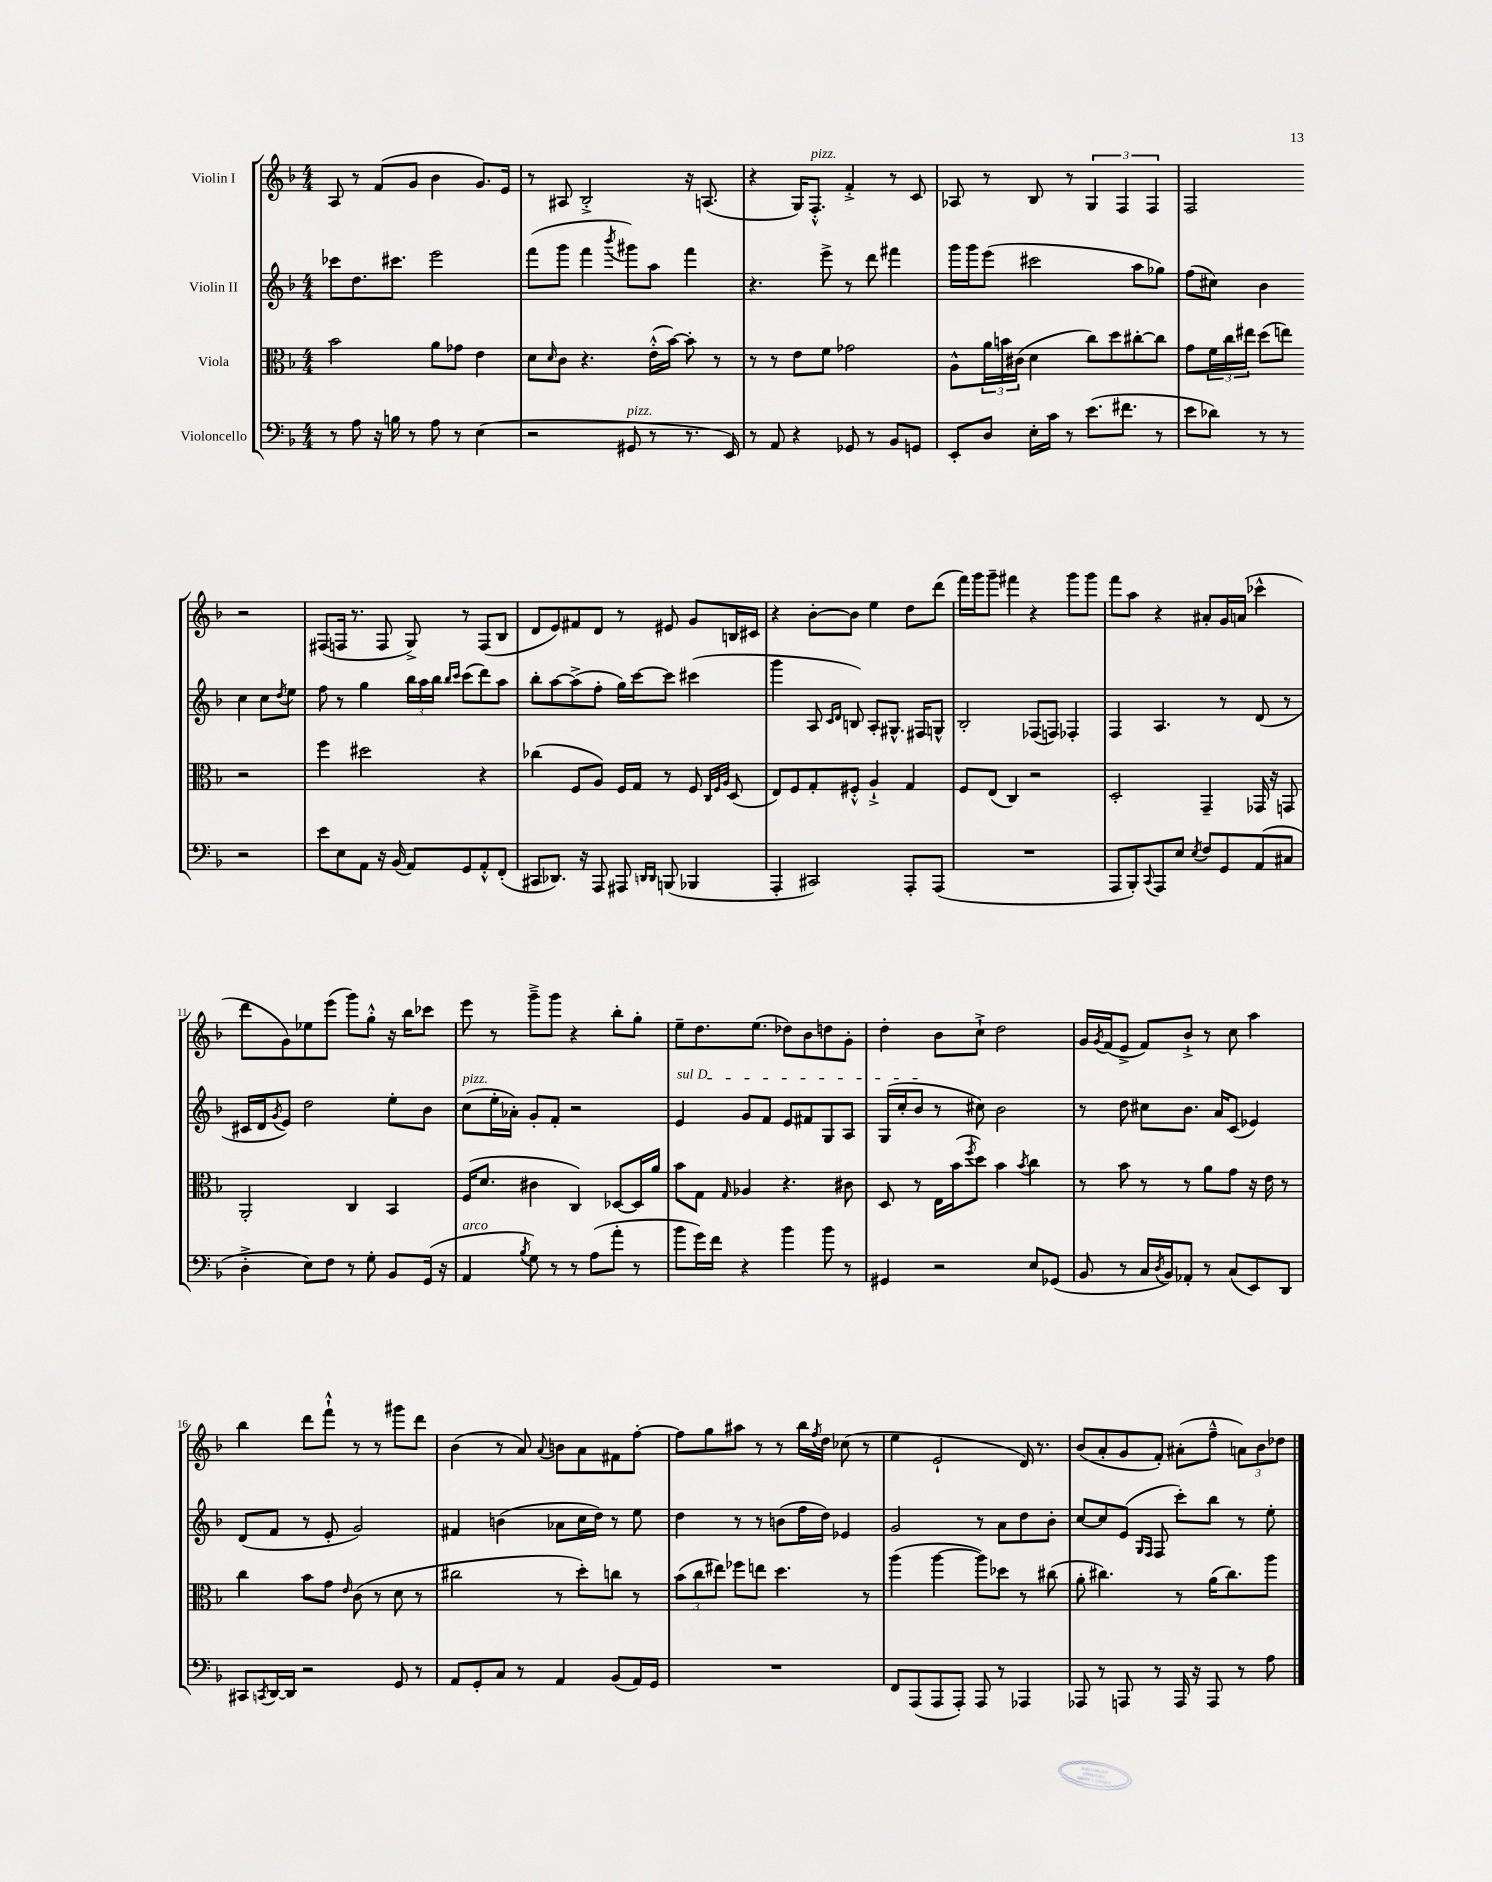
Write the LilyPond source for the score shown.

<<
\new StaffGroup <<
\new Staff = "s0" \with { instrumentName = "Violin I" } {
    \clef treble \key f \major \numericTimeSignature \time 4/4
    a8 r8 f'8( g'8 bes'4 g'8.) e'16 |
    r8 ais8 bes2-.-> r16 a8.( |
    r4 g16) f8.-.-^^\markup { \italic "pizz." } f'4-.-> r8 c'8 |
    aes8 r8 bes8 r8 \tuplet 3/2 { g4 f4 f4 } |
    f2 r2 |
    fis8( f16 r8. f8 g8->) r8 f8( bes8 |
    d'8 e'8) fis'8 d'8 r8 eis'8 g'8 b16 cis'16 |
    r4 bes'8~-. bes'8 e''4 d''8 d'''8( |
    f'''16) g'''16 g'''8-- fis'''4 r4 g'''8 g'''8 |
    f'''8 a''8 r4 ais'8-. g'16 a'16( ces'''4-^ |
    d'''8 g'8) ees''8 e'''8( g'''8) g''8-.-^ r16 bes''16 ces'''8 |
    e'''8 r8 g'''8---> g'''8 r4 bes''8-. g''8-. |
    e''8-- d''8. e''8.( des''8) bes'8 d''8 g'8-. |
    d''4-. bes'8 c''8-!-> d''2 |
    g'16 \acciaccatura { g'8 } f'16( e'8-> f'8) bes'8-!-> r8 c''8 a''4 |
    bes''4 d'''8 f'''8-!-^ r8 r8 gis'''8 d'''8 |
    bes'4( r8 a'8) \appoggiatura { a'8 } b'8 a'8 fis'8 f''8~-. |
    f''8 g''8 ais''8 r8 r8 bes''16 \acciaccatura { f''8 } d''16 ces''8( r8 |
    e''4 e'2-! d'16) r8. |
    bes'8( a'8-. g'8 f'8-.) ais'8-.( f''8---^ \tuplet 3/2 { a'8) bes'8 des''8 } \bar "|." |
}
\new Staff = "s1" \with { instrumentName = "Violin II" } {
    \clef treble \key f \major \numericTimeSignature \time 4/4
    ces'''8 d''8. cis'''8. e'''2 |
    f'''8( g'''8 f'''4 \acciaccatura { bes'''8 } gis'''8) a''8 f'''4 |
    r4. e'''8-> r8 d'''8 fis'''4 |
    g'''16 g'''16 e'''8( cis'''2 a''8 ges''8) |
    f''8( cis''8) bes'4 cis''4 cis''8 \acciaccatura { d''8 } e''8 |
    f''8 r8 g''4 \tuplet 3/2 { bes''16 a''16 bes''16 } \grace { bes''16 c'''16 } c'''8( d'''8) a''8 |
    bes''8-. a''8~ a''8->( f''8-. g''16) c'''16~ c'''8 cis'''4( |
    g'''4 a8 \grace { c'16 d'16 } b8) a8-. gis8.-^ fis16 g8-^ |
    bes2-. fes8( f8) fes4-. |
    f4 a4. r8 d'8( r8 |
    cis'16 d'16 \acciaccatura { g'8 } e'8) d''2 e''8-. bes'8 |
    c''8^\markup { \italic "pizz." }( e''16-. aes'16-.) g'8-. f'8-. r2 |
    \once \override TextSpanner.bound-details.left.text = \markup { \italic "sul D" } e'4\startTextSpan g'8 f'8 e'8 fis'8 g8 a8 |
    g16( c''16-. bes'8\stopTextSpan r8 cis''8) bes'2 |
    r8 d''8 cis''8 bes'8. a'16 c'8( ees'4) |
    d'8( f'8 r8 e'8-. g'2) |
    fis'4 b'4( aes'8 c''16 d''16) r8 e''8 |
    d''4 r8 r8 b'8( f''16 d''16) ees'4 |
    g'2 r8 a'8 d''8 bes'8-. |
    c''8~ c''8 e'8( \grace { g16 f16 } f8 c'''8-.) bes''8 r8 e''8-. \bar "|." |
}
\new Staff = "s2" \with { instrumentName = "Viola" } {
    \clef alto \key f \major \numericTimeSignature \time 4/4
    bes'2 a'8 ges'8 e'4 |
    d'8 \grace { d'16 } c'8 r4. e'16-.-^( bes'16~) bes'8-. r8 |
    r8 r8 e'8 f'8 ges'2 |
    a8-^ \tuplet 3/2 { a'16 b'16 cis'16( } d'4 c''8) d''8 cis''8~-. cis''8 |
    g'8 \tuplet 3/2 { f'16 c''16 eis''16 } d''8( e''8) r2 |
    f''4 dis''2 r4 |
    ces''4( f8 a8) f16 g16 r8 f8 \grace { c32 f32 a32 } d8( |
    e8) f8 g8-. fis8-.-^ a4-!-> g4 |
    f8 e8( c4) r2 |
    d2-. g,4-- ges,16 r16 g,8 |
    a,2-. c4 bes,4 |
    f16( d'8. cis'4 c4) des8~ des16 a'16 |
    bes'8 g8 \grace { g16 } aes4 r4. cis'8 |
    d8 r8 e16 bes'16( \acciaccatura { f''8 } d''8) bes'4 \acciaccatura { bes'8 } c''4 |
    r8 bes'8 r8 r8 a'8 g'8 r16 e'16 r8 |
    c''4 bes'8 g'8 \grace { e'16 } c'8( r8 d'8 r8 |
    cis''2 r8 d''8-.) c''8 r8 |
    \tuplet 3/2 { bes'8( c''8 eis''8) } fes''8 e''8 d''4. r8 |
    a''4( a''4~ a''8) des''8 r8 cis''8( |
    a'8-. cis''4.) r8 a'16( cis''8.) a''8 \bar "|." |
}
\new Staff = "s3" \with { instrumentName = "Violoncello" } {
    \clef bass \key f \major \numericTimeSignature \time 4/4
    r8 a8 r16 b16 r8 a8 r8 e4( |
    r2 gis,8^\markup { \italic "pizz." } r8 r8. e,16) |
    r8 a,8 r4 ges,8 r8 bes,8 g,8 |
    e,8-. d8 e16-. c'16 r8 e'8.( fis'8. r8 |
    e'8 des'8) r8 r8 r2 |
    e'8 e8 a,8 r16 bes,16( a,8) g,8 a,8-.-^ f,8-.( |
    cis,8 des,8.) r16 a,,8 ais,,8 \grace { d,16 d,16 } b,,8( bes,,4 |
    a,,4-. cis,2) a,,8-. a,,8( |
    R1 |
    a,,8 bes,,8-.) \appoggiatura { c,8 } a,,8 e8 \acciaccatura { e8 } f8 g,8 a,8( cis8 |
    d4-.-> e8) f8 r8 g8-. bes,8 g,16( r16 |
    a,4^\markup { \italic "arco" } \acciaccatura { bes8 } g8) r8 r8 a8( a'8-. r8 |
    bes'8 g'16) f'16 r4 bes'4 bes'8 r8 |
    gis,4 r2 e8 ges,8( |
    bes,8 r8 c16 \acciaccatura { d8 } bes,16) aes,8-. r8 c8( e,8) d,8 |
    cis,8 \acciaccatura { c,8 } d,16~ d,16 r2 g,8 r8 |
    a,8 g,8-. c8 r8 a,4 bes,8( a,16) g,16 |
    R1 |
    f,8 a,,8( a,,8 a,,8-.) a,,8 r8 aes,,4 |
    aes,,8 r8 a,,8 r8 a,,16 r16 a,,8 r8 a8 \bar "|." |
}
>>
>>
